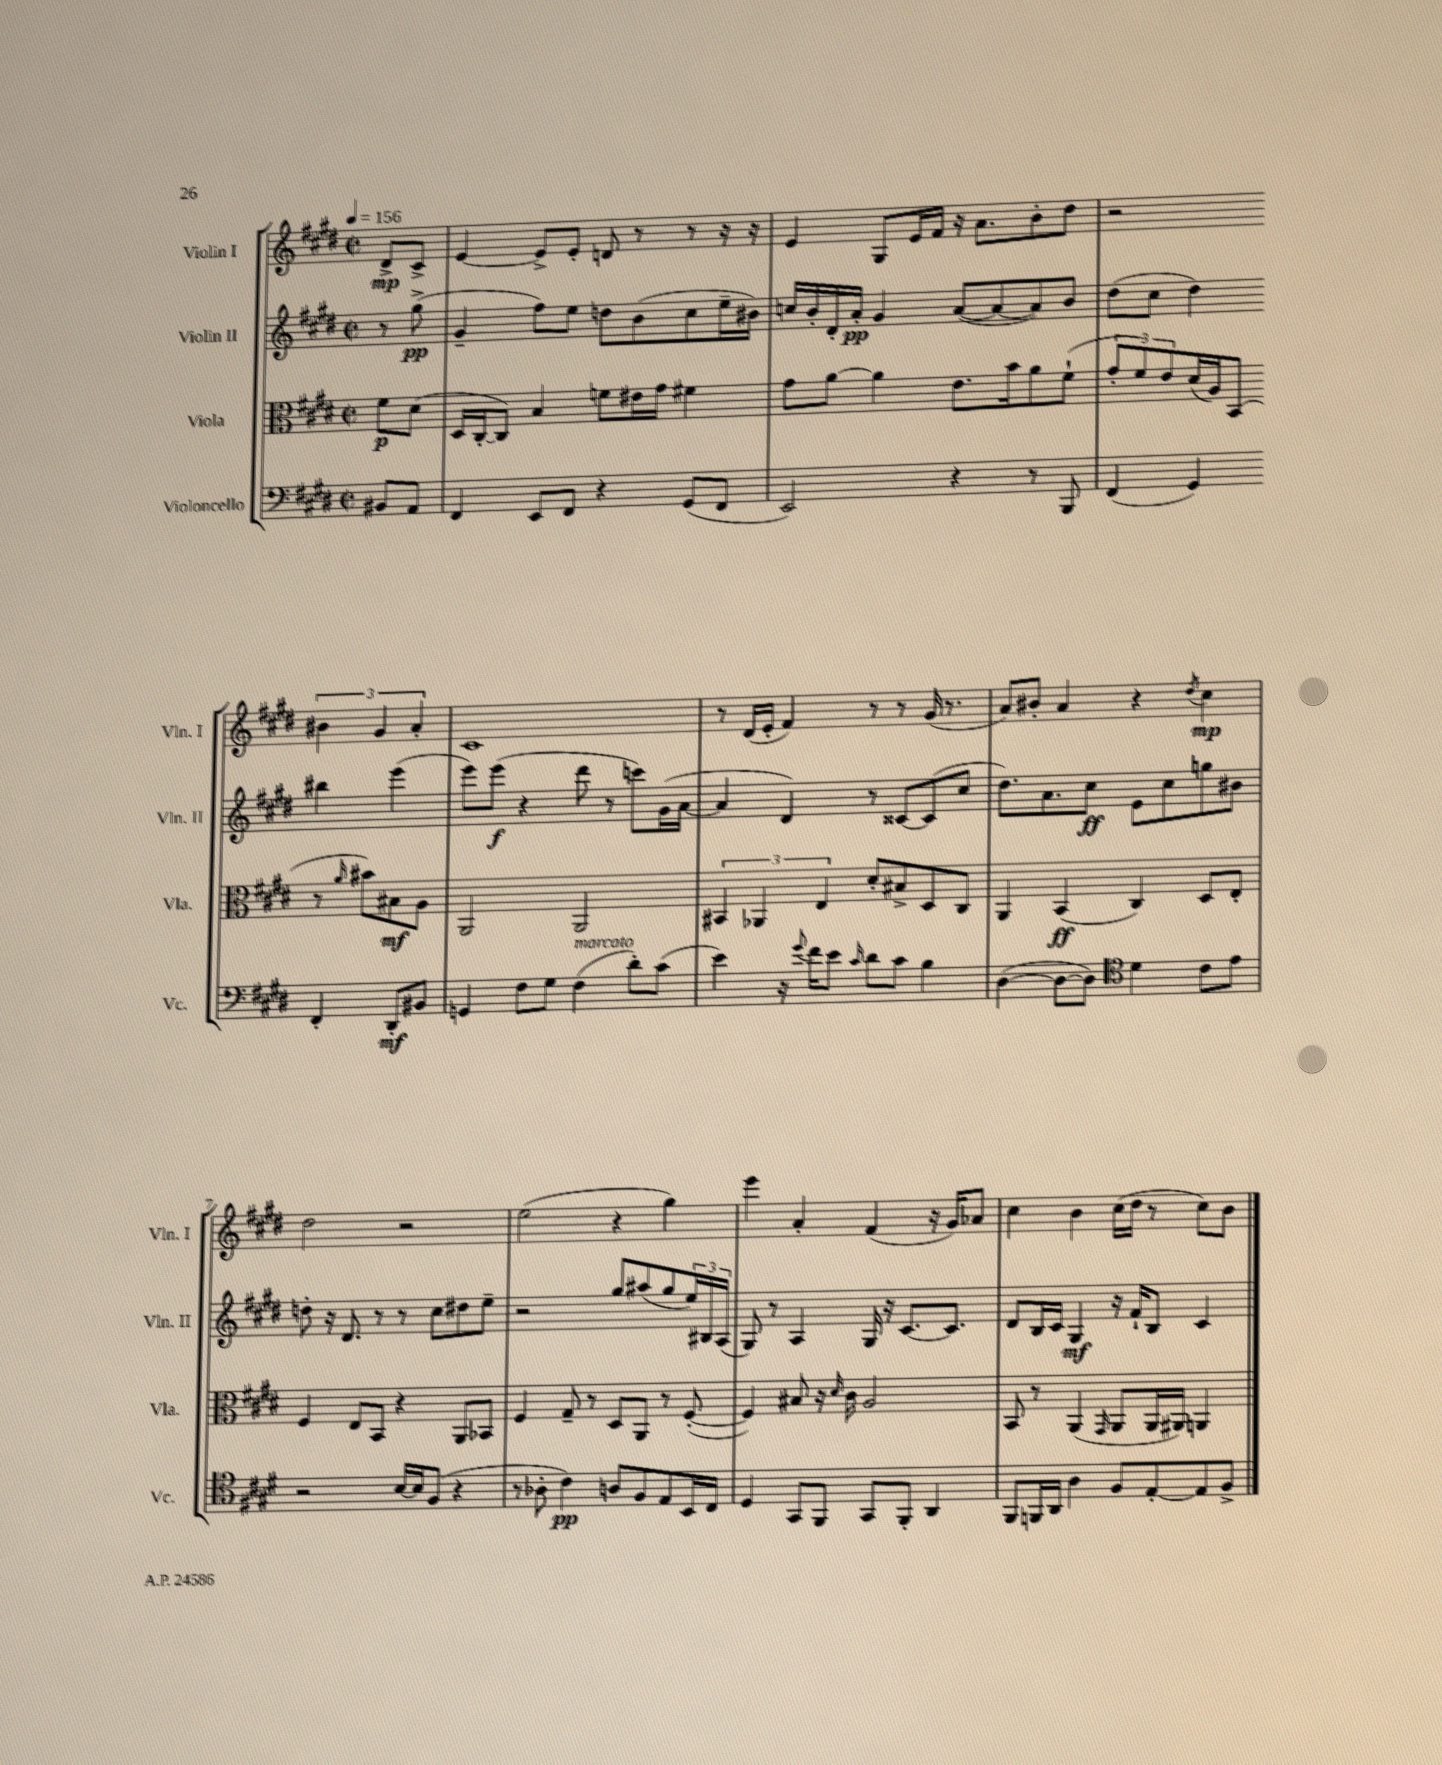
<<
\new StaffGroup <<
\new Staff = "s0" \with { instrumentName = "Violin I" shortInstrumentName = "Vln. I" } {
    \clef treble \key e \major \defaultTimeSignature \time 2/2 \partial 4 \tempo 4 = 156
    dis'8->\mp cis'8-> |
    e'4~ e'8-> e'8-. d'8 r8 r8 r16 r16 |
    e'4 gis8 e'16 fis'16 r16 a'8. b'8-. dis''8 |
    r2 \tuplet 3/2 { bis'4 gis'4 a'4-. } |
    cis'1 |
    r8 dis'16( e'16-. fis'4) r8 r8 gis'16( r8. |
    a'8) bis'8-. a'4 r4 \acciaccatura { dis''8 } cis''4\mp |
    dis''2 r2 |
    e''2( r4 gis''4) |
    e'''4 a'4-. fis'4( r16 gis'16) aes'8 |
    cis''4 b'4 cis''16( dis''16 r8 cis''8) b'8 \bar "|." |
}
\new Staff = "s1" \with { instrumentName = "Violin II" shortInstrumentName = "Vln. II" } {
    \clef treble \key e \major \defaultTimeSignature \time 2/2 \partial 4
    r8 gis''8->\pp( |
    gis'4-- fis''8) e''8 d''8 b'8( cis''8 e''16-- bis'16) |
    c''16 b'16-. dis'16-. a'16-.\pp gis'4 a'8~( a'8~ a'8) b'8 |
    dis''8( cis''8 dis''4) bis''4 e'''4( |
    e'''8) e'''8\f( r4 dis'''8 r8 c'''8) gis'16( a'16~ |
    a'4 dis'4) r8 cisis'8~ cisis'8( cis''8 |
    dis''8.) a'8. cis''8\ff e'8 cis''8 g''8 bis'8 |
    d''8-. r16 dis'8. r8 r8 cis''8 dis''8 e''8-- |
    r2 gis''8 ais''8( gis''8 \tuplet 3/2 { e''16) bis16 a16( } |
    gis8) r8 a4 gis16 r16 cis'8.~ cis'8. |
    dis'8 b16 cis'16 gis4\mf r16 fis'16-! b8 cis'4 \bar "|." |
}
\new Staff = "s2" \with { instrumentName = "Viola" shortInstrumentName = "Vla." } {
    \clef alto \key e \major \defaultTimeSignature \time 2/2 \partial 4
    fis'8\p dis'8( |
    dis16 cis16~-. cis8) b4 f'8 eis'16 gis'16 fis'4 |
    gis'8 a'8~ a'4 e'8. b'16 a'8 fis'8-!( |
    \tuplet 3/2 { gis'8-. fis'8) e'8 } dis'16( a16) b,8( r8 \grace { a'16 } bis'8) bis8\mf a8 |
    a,2 a,2 |
    \tuplet 3/2 { bis,4 aes,4 e4 } dis'8-. bis8-> dis8 cis8 |
    a,4 b,4\ff( cis4) dis8 e8-. |
    fis4 e8 b,8 r4 a,8 bes,8 |
    fis4 gis8-- r8 dis8 a,8 r8 fis8~-.( |
    fis4) bis8 r16 \grace { dis'16 } cis'16 a2 |
    b,8 r8 a,4( \grace { gis,16 } a,8 a,16 ais,16) a,4 \bar "|." |
}
\new Staff = "s3" \with { instrumentName = "Violoncello" shortInstrumentName = "Vc." } {
    \clef bass \key e \major \defaultTimeSignature \time 2/2 \partial 4
    bis,8 a,8 |
    fis,4 e,8 fis,8 r4 gis,8( fis,8 |
    e,2) r4 r8 b,,8 |
    fis,4( gis,4) fis,4-. dis,8-.\mf bis,8 |
    g,4 fis8 gis8 fis4^\markup { \italic "marcato" }( dis'8-.) cis'8( |
    e'4) r16 \appoggiatura { gis'8 } fis'16 e'8 \grace { cis'16 } dis'8 cis'8 b4 |
    dis4~( dis8~ dis8) \clef tenor dis'4 cis'8 e'8 |
    r2 b16~ b16 fis8( r4 |
    r8 aes8-. cis'4\pp) a8 fis8 e8 b,16 cis16 |
    dis4 gis,8 fis,8 gis,8 fis,8-. a,4 |
    fis,8 f,16 a,16 a4 fis8 e8~-. e8 fis8-> \bar "|." |
}
>>
>>
